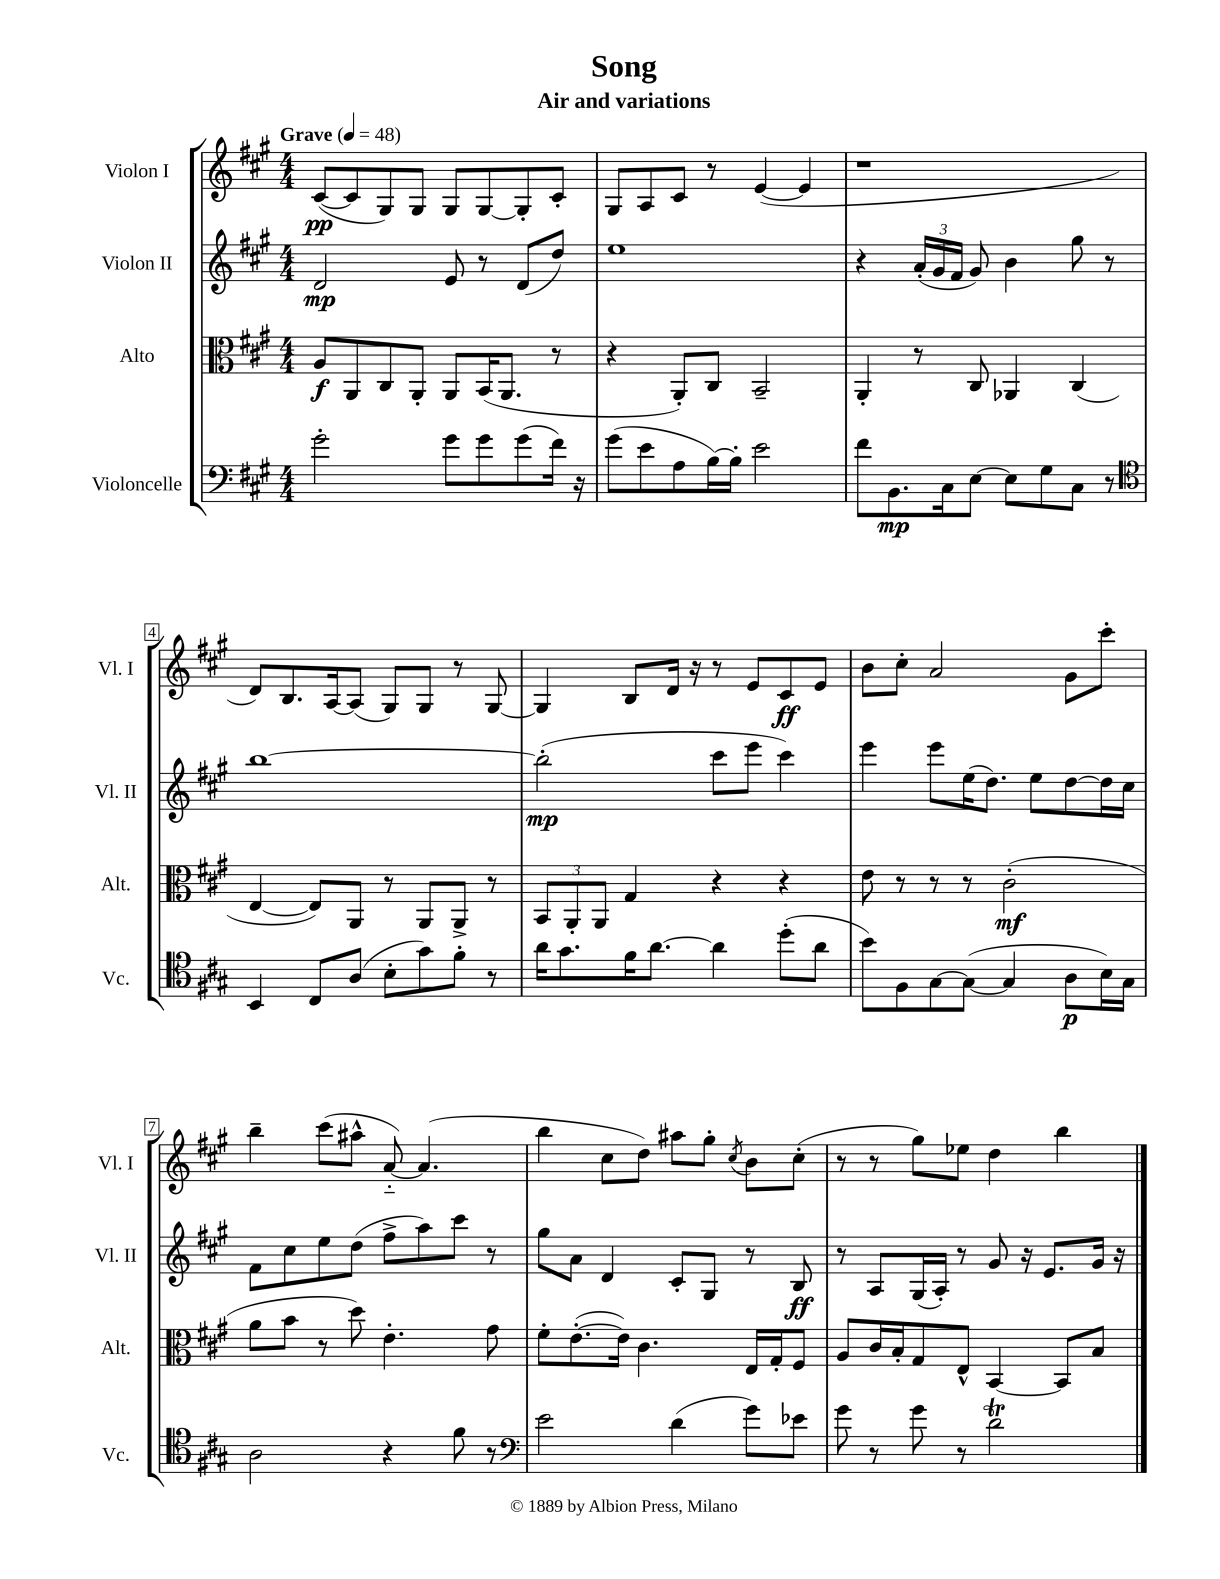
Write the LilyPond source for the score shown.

\header { title = "Song" subtitle = "Air and variations" }
<<
\new StaffGroup <<
\new Staff = "s0" \with { instrumentName = "Violon I" shortInstrumentName = "Vl. I" } {
    \clef treble \key a \major \numericTimeSignature \time 4/4 \tempo "Grave" 4 = 48
    \autoBeamOff cis'8[~\pp( cis'8 gis8) gis8] gis8[ gis8~ gis8-. cis'8]-. |
    gis8[ a8 cis'8] r8 e'4~( e'4 |
    r1 |
    d'8[) b8. a16~ a8]( gis8[) gis8] r8 gis8~ |
    gis4 b8[ d'16] r16 r8 e'8[ cis'8\ff e'8] |
    b'8[ cis''8]-. a'2 gis'8[ cis'''8]-. |
    b''4-- cis'''8[( ais''8]-^ a'8~-_) a'4.( |
    b''4 cis''8[ d''8]) ais''8[ gis''8]-. \acciaccatura { cis''8 } b'8[ cis''8]-.( |
    r8 r8 gis''8[) ees''8] d''4 b''4 \bar "|." |
}
\new Staff = "s1" \with { instrumentName = "Violon II" shortInstrumentName = "Vl. II" } {
    \clef treble \key a \major \numericTimeSignature \time 4/4
    \autoBeamOff d'2\mp e'8 r8 d'8[( d''8]) |
    e''1 |
    r4 \tuplet 3/2 { a'16[-.( gis'16 fis'16] } gis'8) b'4 gis''8 r8 |
    b''1~ |
    b''2-.\mp( cis'''8[ e'''8] cis'''4) |
    e'''4 e'''8[ e''16( d''8.]) e''8[ d''8~ d''16 cis''16] |
    fis'8[ cis''8 e''8 d''8]( fis''8[-> a''8) cis'''8] r8 |
    gis''8[ a'8] d'4 cis'8[-. gis8] r8 b8\ff |
    r8 a8[ gis16( a16]-.) r8 gis'8 r16 e'8.[ gis'16] r16 \bar "|." |
}
\new Staff = "s2" \with { instrumentName = "Alto" shortInstrumentName = "Alt." } {
    \clef alto \key a \major \numericTimeSignature \time 4/4
    \autoBeamOff a8[\f a,8 cis8 a,8]-. a,8[ b,16( a,8.] r8 |
    r4 a,8[-.) cis8] b,2-- |
    a,4-. r8 cis8 aes,4 cis4( |
    e4~ e8[) a,8] r8 a,8[ a,8]-> r8 |
    \tuplet 3/2 { b,8[ a,8-. a,8] } gis4 r4 r4 |
    e'8 r8 r8 r8 cis'2-.\mf( |
    a'8[ b'8] r8 d''8) e'4.-. gis'8 |
    fis'8[-. e'8.~-.( e'16]) cis'4. e16[ gis16-. fis8] |
    a8[ cis'16 b16-. gis8 e8]-^ b,4~ b,8[ b8] \bar "|." |
}
\new Staff = "s3" \with { instrumentName = "Violoncelle" shortInstrumentName = "Vc." } {
    \clef bass \key a \major \numericTimeSignature \time 4/4
    \autoBeamOff gis'2-. gis'8[ gis'8 gis'8( fis'16]) r16 |
    gis'8[( e'8 a8 b16~) b16]-. e'2 |
    fis'8[ b,8.\mp cis16 e8]~ e8[ gis8 cis8] r8 |
    \clef tenor b,4 cis8[ a8]( b8[-. gis'8) fis'8]-. r8 |
    a'16[ gis'8. fis'16 a'8.]~ a'4 d''8[-.( a'8] |
    b'8[) fis8 gis8~ gis8]~( gis4 a8[\p b16) gis16] |
    a2 r4 fis'8 r8 |
    \clef bass e'2 d'4( gis'8[) ees'8] |
    gis'8 r8 gis'8 r8 d'2\trill \bar "|." |
}
>>
>>
\layout { \context { \Score \override BarNumber.stencil = #(make-stencil-boxer 0.1 0.3 ly:text-interface::print) } }
